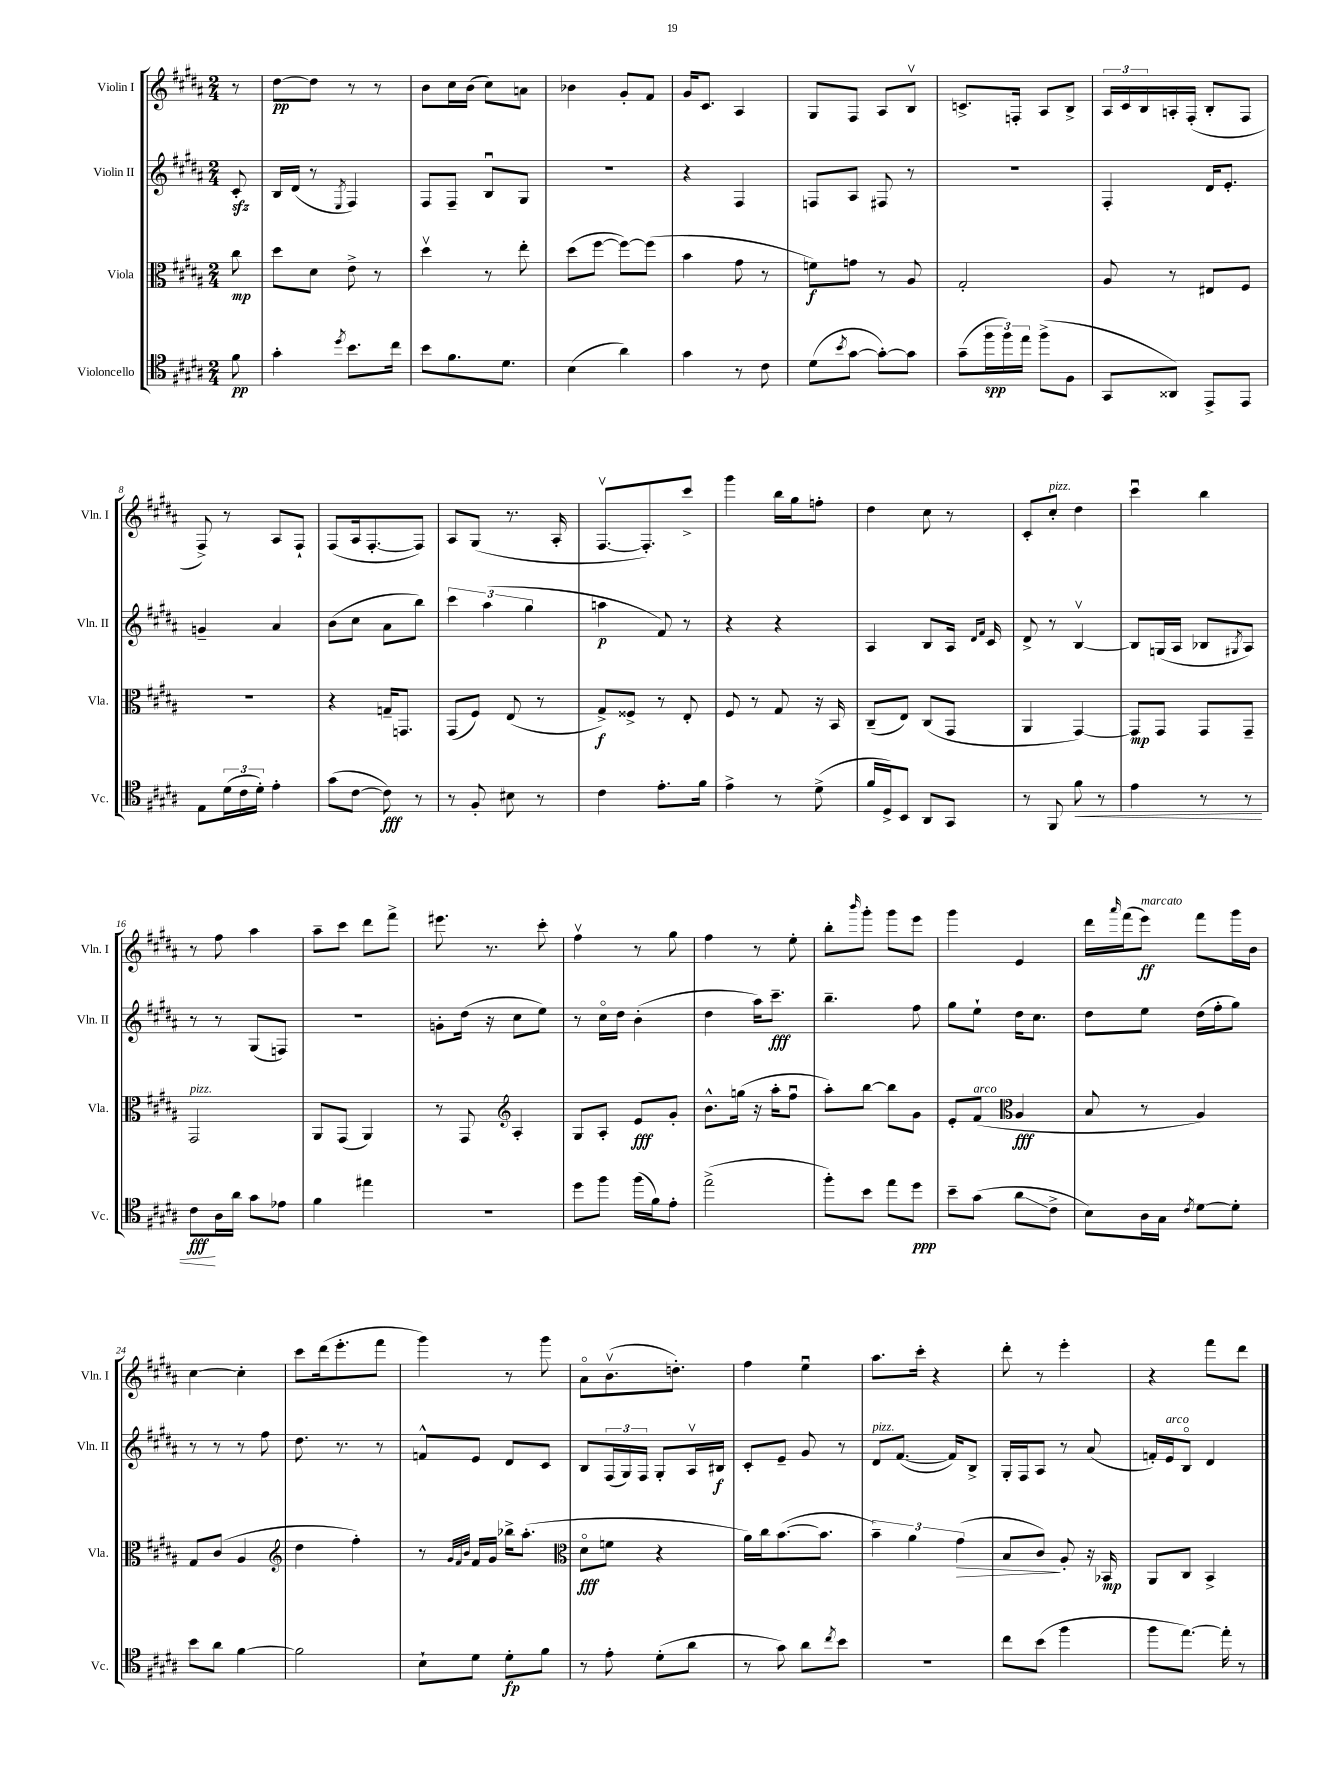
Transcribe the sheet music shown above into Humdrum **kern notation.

**kern	**kern	**kern	**kern
*staff4	*staff3	*staff2	*staff1
*clefC4	*clefC3	*clefG2	*clefG2
*k[f#c#g#d#a#]	*k[f#c#g#d#a#]	*k[f#c#g#d#a#]	*k[f#c#g#d#a#]
*M2/4	*M2/4	*M2/4	*M2/4
8f#	8cc#	8c#'	8r
=	=	=	=
4g#'	8dd#	16B	[8dd#
.	.	(16d#	.
.	8d#	8r	8dd#]
8qdd#	.	8qE	.
8.b	8e^	4F#)	8r
.	8r	.	8r
16cc#	.	.	.
=	=	=	=
8b	4dd#v	8F#	8b
8.f#	.	8F#~	16cc#
.	.	.	(16b
.	8r	8Bu	8cc#)
8.d#	.	.	.
.	8ee'	8G#	8a
=	=	=	=
(4B	(8dd#	2r	4b-
.	[8ff#	.	.
4a#)	8ff#_)	.	8g#'
.	(8ff#]	.	8f#
=	=	=	=
4g#	4b	4r	16g#
.	.	.	8.c#
8r	8g#	4F#	4A#
8c#	8r	.	.
=	=	=	=
(8d#	8f)	8F	8G#
8qb	.	.	.
[8g#	8g	8A#	8F#
8g#'_)	8r	8F#	8A#
8g#]	8A#	8r	8Bv
=	=	=	=
(8g#~	2G#'	2r	8.c^
24ff#	.	.	.
24ff#)	.	.	.
.	.	.	16F'
24ee	.	.	.
(8ff#^	.	.	8A#
8F#	.	.	8B^
=	=	=	=
8GG#	8A#	4F#'	24A#
.	.	.	24c#
.	.	.	24B
8AA##)	8r	.	16A'
.	.	.	(16F#'
8EE^	8E#	16d#	8B'
.	.	8.e'	.
8EE	8F#	.	8F#
=	=	=	=
8E	2r	4g~	8F#^)
(24d#	.	.	8r
24c#	.	.	.
24d#')	.	.	.
4e'	.	4a#	8A#
.	.	.	8F#`
=	=	=	=
(8g#	4r	(8b	(8F#
[8c#	.	8cc#	16A#
.	.	.	[8.F#'
8c#])	16G~	8a#	.
.	8.GG	.	.
8r	.	8bb)	8F#])
=	=	=	=
8r	(8GG#	6ccc#	8A#
8F#'	8F#)	.	(8G#
.	.	(6aa#	.
8B#	(8E	.	8.r
.	.	6gg#	.
8r	8r	.	.
.	.	.	16A#'
=	=	=	=
4c#	8G#^)	4aa	[8.F#v
.	8F##^	.	.
.	.	.	8.F#'])
8.e'	8r	8f#)	.
.	8E'	8r	8ccc#^
16f#	.	.	.
=	=	=	=
4e^	8F#	4r	4ggg#
.	8r	.	.
8r	8G#	4r	16bb
.	.	.	16gg#
(8d#^	16r	.	8ff'
.	16BB	.	.
=	=	=	=
16f#	(8C#~	4A#	4dd#
16D#^)	.	.	.
8BB	8E)	.	.
8AA#	(8C#	8B	8cc#
8GG#	8GG#	16A#	8r
.	.	16qqd#	.
.	.	16qqf#	.
.	.	16c#	.
=	=	=	=
8r	4AA#	8d#^	8c#'
8FF#	.	8r	8cc#'
8f#	[4GG#)	[4Bv	4dd#
8r	.	.	.
=	=	=	=
4e	8GG#]	8B]	4ccc#u
.	8GG#	(16G	.
.	.	16A#	.
8r	8GG#	8B-	4bb
.	.	8qG#	.
8r	8GG#~	8A#)	.
=	=	=	=
8c#	2GG#	8r	8r
16A#	.	8r	8ff#
16a#	.	.	.
8g#	.	(8G#	4aa#
8e-	.	8F)	.
=	=	=	=
4f#	8AA#	2r	8aa#~
.	(8GG#	.	8ccc#
4ee#	4AA#)	.	8ddd#
.	.	.	8fff#^
=	=	=	=
2r	8r	8g'	8.eee#
.	8GG#	(16dd#	.
.	.	16r	8.r
*	*clefG2	*	*
.	4A#'	8cc#	.
.	.	8ee)	8ccc#'
=	=	=	=
8dd#	8G#	8r	4ff#v
8ff#	8A#'	16cc#o	.
.	.	16dd#	.
(16ff#	8e	(4b'	8r
16f#)	.	.	.
8e'	8g#'	.	8gg#
=	=	=	=
(2ee^	8.b^^	4dd#	4ff#
.	(16gg	.	.
.	16r	16aa#)	8r
.	16aa#'	8.ccc#~	.
.	8ff#u	.	8ee'
=	=	=	=
8ff#')	8aa#')	4.bb~	8bb'
.	.	.	16qqbbb
8b	[8bb	.	8ggg#'
8ee	8bb]	.	8ggg#
8dd#	8g#	8ff#	8eee
=	=	=	=
8b~	8e'	8gg#	4ggg#
(8g#	(8f#	8ee`	.
*	*clefC3	*	*
8a#	4A#	16dd#	4e
.	.	8.cc#	.
8c#^	.	.	.
=	=	=	=
8B)	8B	8dd#	16ddd#
.	.	.	16qqaaa#
.	.	.	(16fff#
16A#	8r	8ee	8eee)
16G#	.	.	.
8qc#	.	.	.
[8d#	4A#)	(16dd#	8fff#
.	.	16ff#'	.
8d#']	.	8gg#)	16ggg#
.	.	.	16b
=	=	=	=
8b	8G#	8r	[4cc#
8a#	(8c#	8r	.
[4f#	4A#	8r	4cc#']
.	.	8ff#	.
=	=	=	=
*	*clefG2	*	*
2f#]	4dd#	8.dd#	8ccc#
.	.	.	(16ddd#
.	.	8.r	8.eee'
.	4ff#')	.	.
.	.	8r	8fff#
=	=	=	=
8B`	8r	8f^^	4ggg#)
.	32qqg#	.	.
.	32qqf#	.	.
.	32qqb	.	.
8d#	16f#	8e	.
.	16g#	.	.
8d#'	16bb-^	8d#	8r
.	(8.aa#'	.	.
8f#	.	8c#	8ggg#
=	=	=	=
*	*clefC3	*	*
8r	8d#o	8B	8a#o
8e'	8f	(24F#	(8.bv
.	.	24G#)	.
.	.	24F#	.
(8d#'	4r	8G#'	.
.	.	.	8.dd')
8a#	.	16A#v	.
.	.	16B#	.
=	=	=	=
8r	16a#)	8c#'	4ff#
.	16cc#	.	.
8g#)	([8.b	8e~	.
8a#	.	8g#	4eeu
.	8.b]	.	.
8qcc#	.	.	.
8b	.	8r	.
=	=	=	=
2r	6b~)	8d#	8.aa#
.	.	([8.f#	.
.	6a#	.	.
.	.	.	16ccc#'
.	.	.	4r
.	.	16f#])	.
.	(6g#	.	.
.	.	8B^	.
=	=	=	=
8cc#	8B	16G#'	8ddd#'
.	.	16F#	.
(8b	8c#)	8A#	8r
4ff#	8A#'	8r	4eee'
.	16r	(8a#	.
.	16BB-	.	.
=	=	=	=
8ff#	8AA#	16f')	4r
.	.	16e	.
[8.ee)	8C#	8Bo	.
.	4BB^	4d#	8fff#
16ee']	.	.	.
8r	.	.	8ddd#
==	==	==	==
*-	*-	*-	*-
